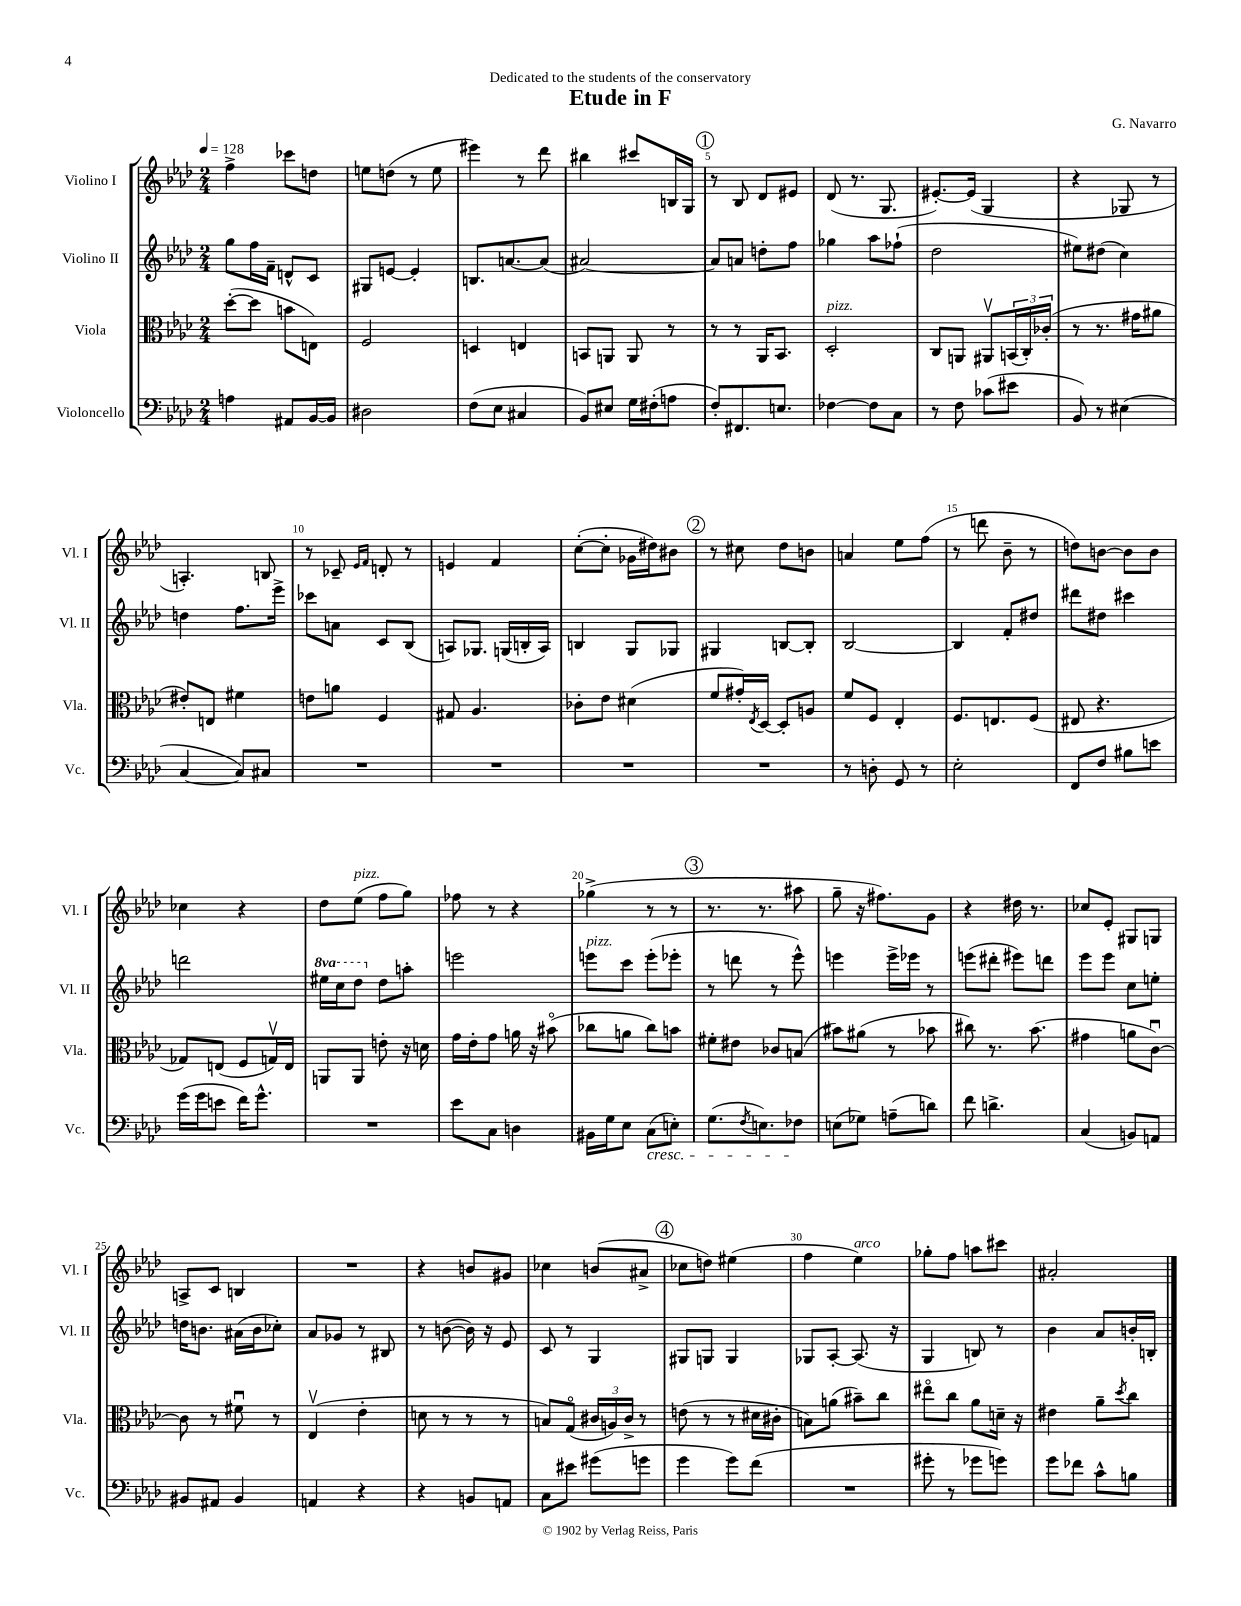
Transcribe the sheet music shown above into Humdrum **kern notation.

**kern	**kern	**kern	**kern
*staff4	*staff3	*staff2	*staff1
*clefF4	*clefC3	*clefG2	*clefG2
*k[b-e-a-d-]	*k[b-e-a-d-]	*k[b-e-a-d-]	*k[b-e-a-d-]
*M2/4	*M2/4	*M2/4	*M2/4
*MM128	*MM128	*MM128	*MM128
4A	([8dd-'	8gg	4ff^
.	8dd-]	16ff	.
.	.	16f~	.
8AA#	8b	8d^^	8ccc-
[16BB-	8E)	8c	8dd
16BB-]	.	.	.
=	=	=	=
2D#	2F	8G#	8ee
.	.	[8e	(8dd
.	.	4e']	8r
.	.	.	8ee
=	=	=	=
(8F	4D	8.B	4eee#)
8E-	.	.	.
.	.	[8.a	.
4C#	4E	.	8r
.	.	(8a]	8ddd-
=	=	=	=
8BB-)	8BB	[2a#)	4bb#
8E#	8AA	.	.
16G	8AA	.	8ccc#
(16F#'	.	.	.
8A	8r	.	16B
.	.	.	16G
=	=	=	=
8F')	8r	8a#]	8r
8.FF#	8r	8a	8B-
.	16AA-	8dd'	8d-
8.E	8.BB-	.	.
.	.	8ff	8e#
=	=	=	=
[4F-	2D-'	4gg-	(8d-
.	.	.	8.r
8F-]	.	8aa-	.
.	.	.	8.G
8C	.	(8ff-`	.
=	=	=	=
8r	8C	2dd-	[8.e#')
8F	8AA	.	.
.	.	.	(16e#]
(8c-	8AA#v	.	4G
8e#	(24BB	.	.
.	24C')	.	.
.	(24c-'	.	.
=	=	=	=
8BB-)	8r	8ee#)	4r
8r	8.r	(8dd#	.
(4E#	.	4cc)	8G-
.	16g#	.	.
.	8a#	.	8r
=	=	=	=
[4C	8e#')	4dd	4.A')
.	8E	.	.
8C])	4f#	8.ff	.
8C#	.	.	8B
.	.	16eee-^	.
=	=	=	=
2r	8e	8ccc-	8r
.	8a	8a	8c-~
.	.	.	16qqe-
.	.	.	16qqf
.	4F	8c	8d'
.	.	(8B-	8r
=	=	=	=
2r	8G#	8A)	4e
.	4.A-	8.G-	.
.	.	.	4f
.	.	(16G	.
.	.	16B'	.
.	.	16A)	.
=	=	=	=
2r	8c-'	4B	([8cc'
.	8e-	.	8cc']
.	(4d#	8G	16g-
.	.	.	16dd#)
.	.	8G-	8b#
=	=	=	=
2r	8f	4G#	8r
.	16g#')	.	8cc#
.	8qE-	.	.
.	[16D-	.	.
.	8D-']	[8B	8dd-
.	8A	8B']	8b
=	=	=	=
8r	8f	[2B-	4a
8D'	8F	.	.
8GG	4E-'	.	8ee-
8r	.	.	(8ff
=	=	=	=
2E-'	8.F	4B-]	8r
.	.	.	8ddd
.	8.E	.	.
.	.	8f'	8b-~
.	(8F	8dd#	8r
=	=	=	=
8FF	8E#	8ddd#	8dd)
8F	4.r	8dd#	[8b
8B#	.	4ccc#	8b]
8e	.	.	8b
=	=	=	=
(16g	8G-)	2ddd	4cc-
16g	.	.	.
8e	(8E	.	.
16f)	8F	.	4r
8.g^^	.	.	.
.	16Gv)	.	.
.	16E	.	.
=	=	=	=
2r	8AA	16eee#	8dd-
.	.	16ccc	.
.	8AA	8ddd-	(8ee-
.	8e'	8dd-	8ff
.	16r	8aa'	8gg)
.	16d	.	.
=	=	=	=
8e-	16g	2eee	8ff-
.	16e-'	.	.
8C	8g	.	8r
4D	16a	.	4r
.	16r	.	.
.	(8b#o	.	.
=	=	=	=
16BB#	8cc-	8eee	(4gg-^
16G	.	.	.
8E-	8a	8ccc	.
(8C	8cc-)	(8eee'	8r
8E')	8b	8eee-'	8r
=	=	=	=
(8.G	8f#'	8r	8.r
.	8e#	8ddd	.
8qF	.	.	.
8.E)	.	.	8.r
.	8c-	8r	.
8F-	(8B	8eee-^^)	8aa#
=	=	=	=
(8E	8b#)	4eee	8gg~
8G-)	(8a#	.	16r
.	.	.	8.ff#)
(8A~	8r	16eee^	.
.	.	16eee-	.
8d)	8b-	8r	8g
=	=	=	=
8f	8cc#)	(8eee	4r
4.d^	8.r	8ddd#'	.
.	.	8eee#)	16dd#
.	(8.b-	.	8.r
.	.	8ddd	.
=	=	=	=
(4C	4g#	8eee-	8cc-
.	.	8eee-	8e-'
8BB)	8a	8cc	8G#
8AA	[8cu)	8ee'	8G
=	=	=	=
8BB#	8c]	16dd	8A^
.	.	8.b	.
8AA#	8r	.	8c
4BB#	8f#u	(16a#	4B
.	.	16b	.
.	8r	8cc-')	.
=	=	=	=
4AA	(4E-v	8a-	2r
.	.	8g-	.
4r	4e-'	8r	.
.	.	8B#	.
=	=	=	=
4r	8d	8r	4r
.	8r	([8b	.
8BB	8r	16b])	8b
.	.	16r	.
8AA	8r	8e-	8g#
=	=	=	=
8C	8B)	8c	4cc-
8e#	(8Go	8r	.
(8g#	24c#	4G	(8b
.	24A)	.	.
.	24c#^	.	.
8g	8r	.	8a#^
=	=	=	=
4g	(8e	8G#	8cc-
.	8r	8G	8dd)
8g)	8r	4G	(4ee#
(8f	16d#	.	.
.	16c#'	.	.
=	=	=	=
2r	8B)	8G-	4ff
.	(8a	[8A-'	.
.	8b#~)	(8.A-]	4ee-)
.	8cc	.	.
.	.	16r	.
=	=	=	=
8g#'	8ee#o	4G	8gg-'
8r	8cc	.	8ff
8g-	8a-	8B)	8aa
8g)	16d~	8r	8ccc#
.	16r	.	.
=	=	=	=
8g	4e#	4b-	2a#'
8f-	.	.	.
8c^^	8a-~	8a-	.
.	8qdd-	.	.
8B	8cc	16b'	.
.	.	16B'	.
==	==	==	==
*-	*-	*-	*-
